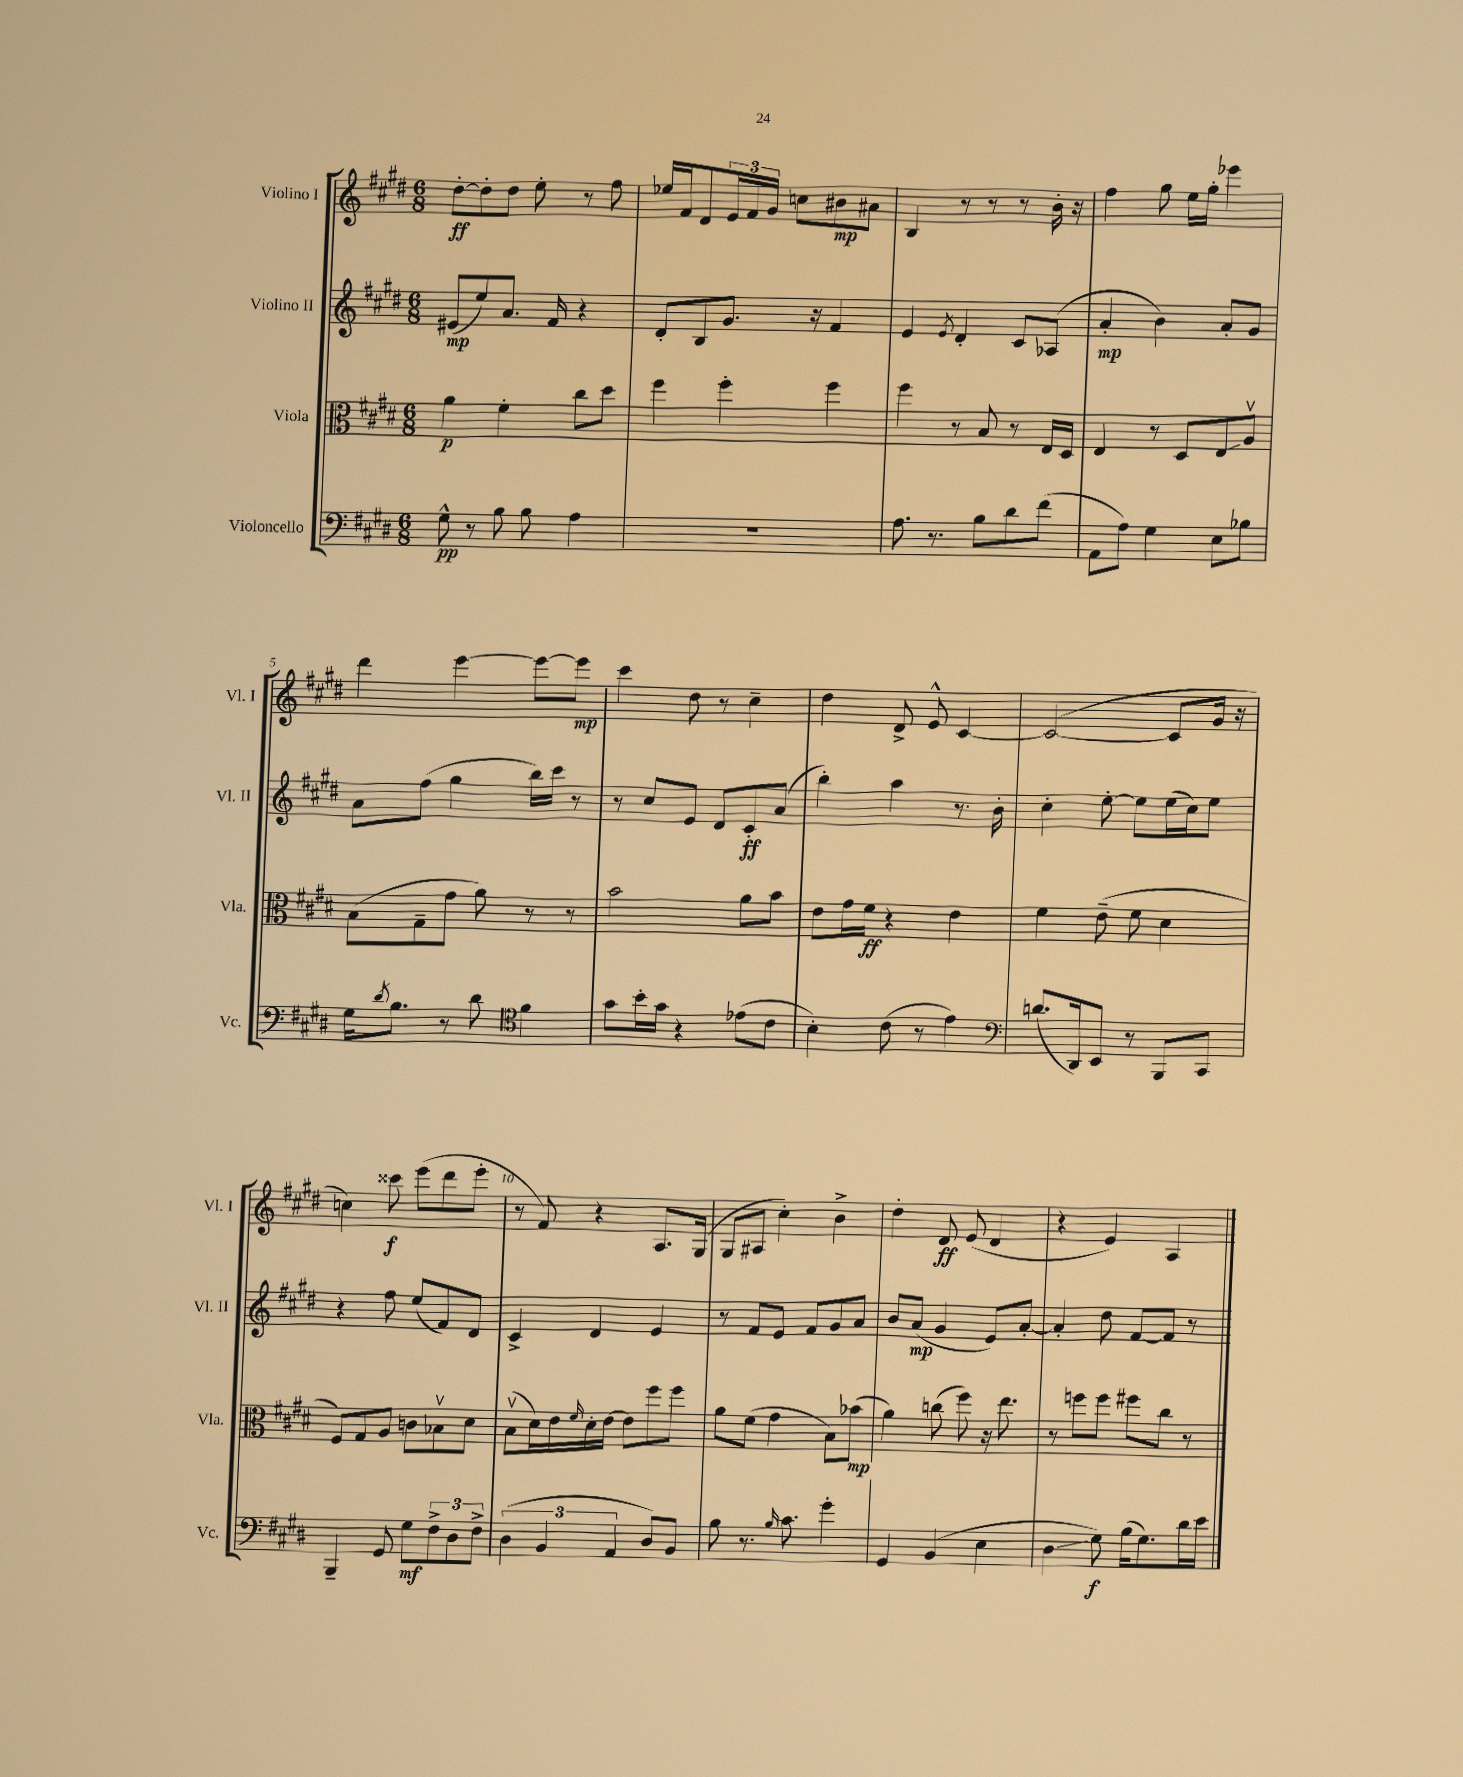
<<
\new StaffGroup <<
\new Staff = "s0" \with { instrumentName = "Violino I" shortInstrumentName = "Vl. I" } {
    \clef treble \key e \major \numericTimeSignature \time 6/8
    dis''8~-.\ff dis''8-. dis''8 e''8-. r8 fis''8 |
    ees''16 fis'16 dis'8 \tuplet 3/2 { e'16 fis'16 gis'16 } c''8 bis'8\mp ais'8 |
    b4 r8 r8 r8 b'16-. r16 |
    fis''4 gis''8 e''16 gis''16-. ees'''4 |
    dis'''4 e'''4~ e'''8~ e'''8\mp |
    cis'''4 dis''8 r8 cis''4-- |
    dis''4 dis'8-> e'8-^ cis'4~ |
    cis'2~( cis'8 gis'16 r16 |
    c''4) cisis'''8\f e'''8( dis'''8 e'''8-. |
    r8 fis'8) r4 a8. gis16( |
    gis8 ais8 cis''4-.) b'4-> |
    dis''4-. dis'8\ff e'8( dis'4 |
    r4 e'4) a4 \bar "|." |
}
\new Staff = "s1" \with { instrumentName = "Violino II" shortInstrumentName = "Vl. II" } {
    \clef treble \key e \major \numericTimeSignature \time 6/8
    eis'8\mp( e''8) a'8. fis'16 r4 |
    dis'8-. b8 gis'8. r16 fis'4 |
    e'4 \acciaccatura { e'8 } dis'4-. cis'8 aes8( |
    a'4-.\mp b'4) a'8-. gis'8 |
    a'8 fis''8( gis''4 b''16) cis'''16 r8 |
    r8 cis''8 e'8 dis'8 cis'8-.\ff a'8( |
    b''4-.) a''4 r8. b'16-. |
    cis''4-. e''8~-. e''8 e''16( cis''16) e''8 |
    r4 fis''8 e''8( fis'8) dis'8 |
    cis'4-> dis'4 e'4 |
    r8 fis'8 e'8 fis'8 gis'8 a'8 |
    b'8 a'8\mp( gis'4 e'8) a'8~-. |
    a'4-. dis''8 fis'8~ fis'8 r8 \bar "|." |
}
\new Staff = "s2" \with { instrumentName = "Viola" shortInstrumentName = "Vla." } {
    \clef alto \key e \major \numericTimeSignature \time 6/8
    a'4\p fis'4-. cis''8 dis''8 |
    fis''4 fis''4-. fis''4 |
    fis''4 r8 b8 r8 e16 dis16 |
    e4 r8 dis8 e8\glissando a8\upbow |
    b8( gis8-- gis'8 a'8) r8 r8 |
    b'2 a'8 b'8 |
    e'8 gis'16 fis'16\ff r4 e'4 |
    fis'4 e'8--( fis'8 dis'4 |
    fis8) gis8 a8 c'8 bes8\upbow dis'8 |
    b8\upbow( dis'16) e'16 \grace { fis'16 } dis'16-. e'16~ e'8 fis''8 fis''8 |
    a'8 fis'8( gis'4 b8) bes'8\mp( |
    a'4) c''8( fis''8) r16 e''8. |
    r8 f''8 f''8 fis''8 cis''8 r8 \bar "|." |
}
\new Staff = "s3" \with { instrumentName = "Violoncello" shortInstrumentName = "Vc." } {
    \clef bass \key e \major \numericTimeSignature \time 6/8
    gis8-^\pp r8 b8 b8 a4 |
    R2. |
    a8. r8. b8 dis'8 fis'8( |
    a,8 a8) gis4 e8 bes8 |
    gis16 \acciaccatura { dis'8 } b8. r8 dis'8 \clef tenor fis'4 |
    gis'8 b'16-. gis'16 r4 ees'8( cis'8 |
    b4-.) cis'8( r8 e'4) |
    \clef bass d'8.( dis,16) e,8 r8 b,,8 cis,8 |
    b,,4-- gis,8 gis8\mf \tuplet 3/2 { fis8-> dis8 fis8-> } |
    \tuplet 3/2 { dis4( b,4 a,4 } dis8) b,8 |
    b8 r8. \grace { b16 } cis'8. gis'4-. |
    gis,4 b,4( e4 |
    dis4\glissando gis8\f) b16( gis8.) dis'16 e'16 \bar "|." |
}
>>
>>
\layout { \context { \Score \override BarNumber.break-visibility = ##(#f #t #t) barNumberVisibility = #(every-nth-bar-number-visible 5) } }
